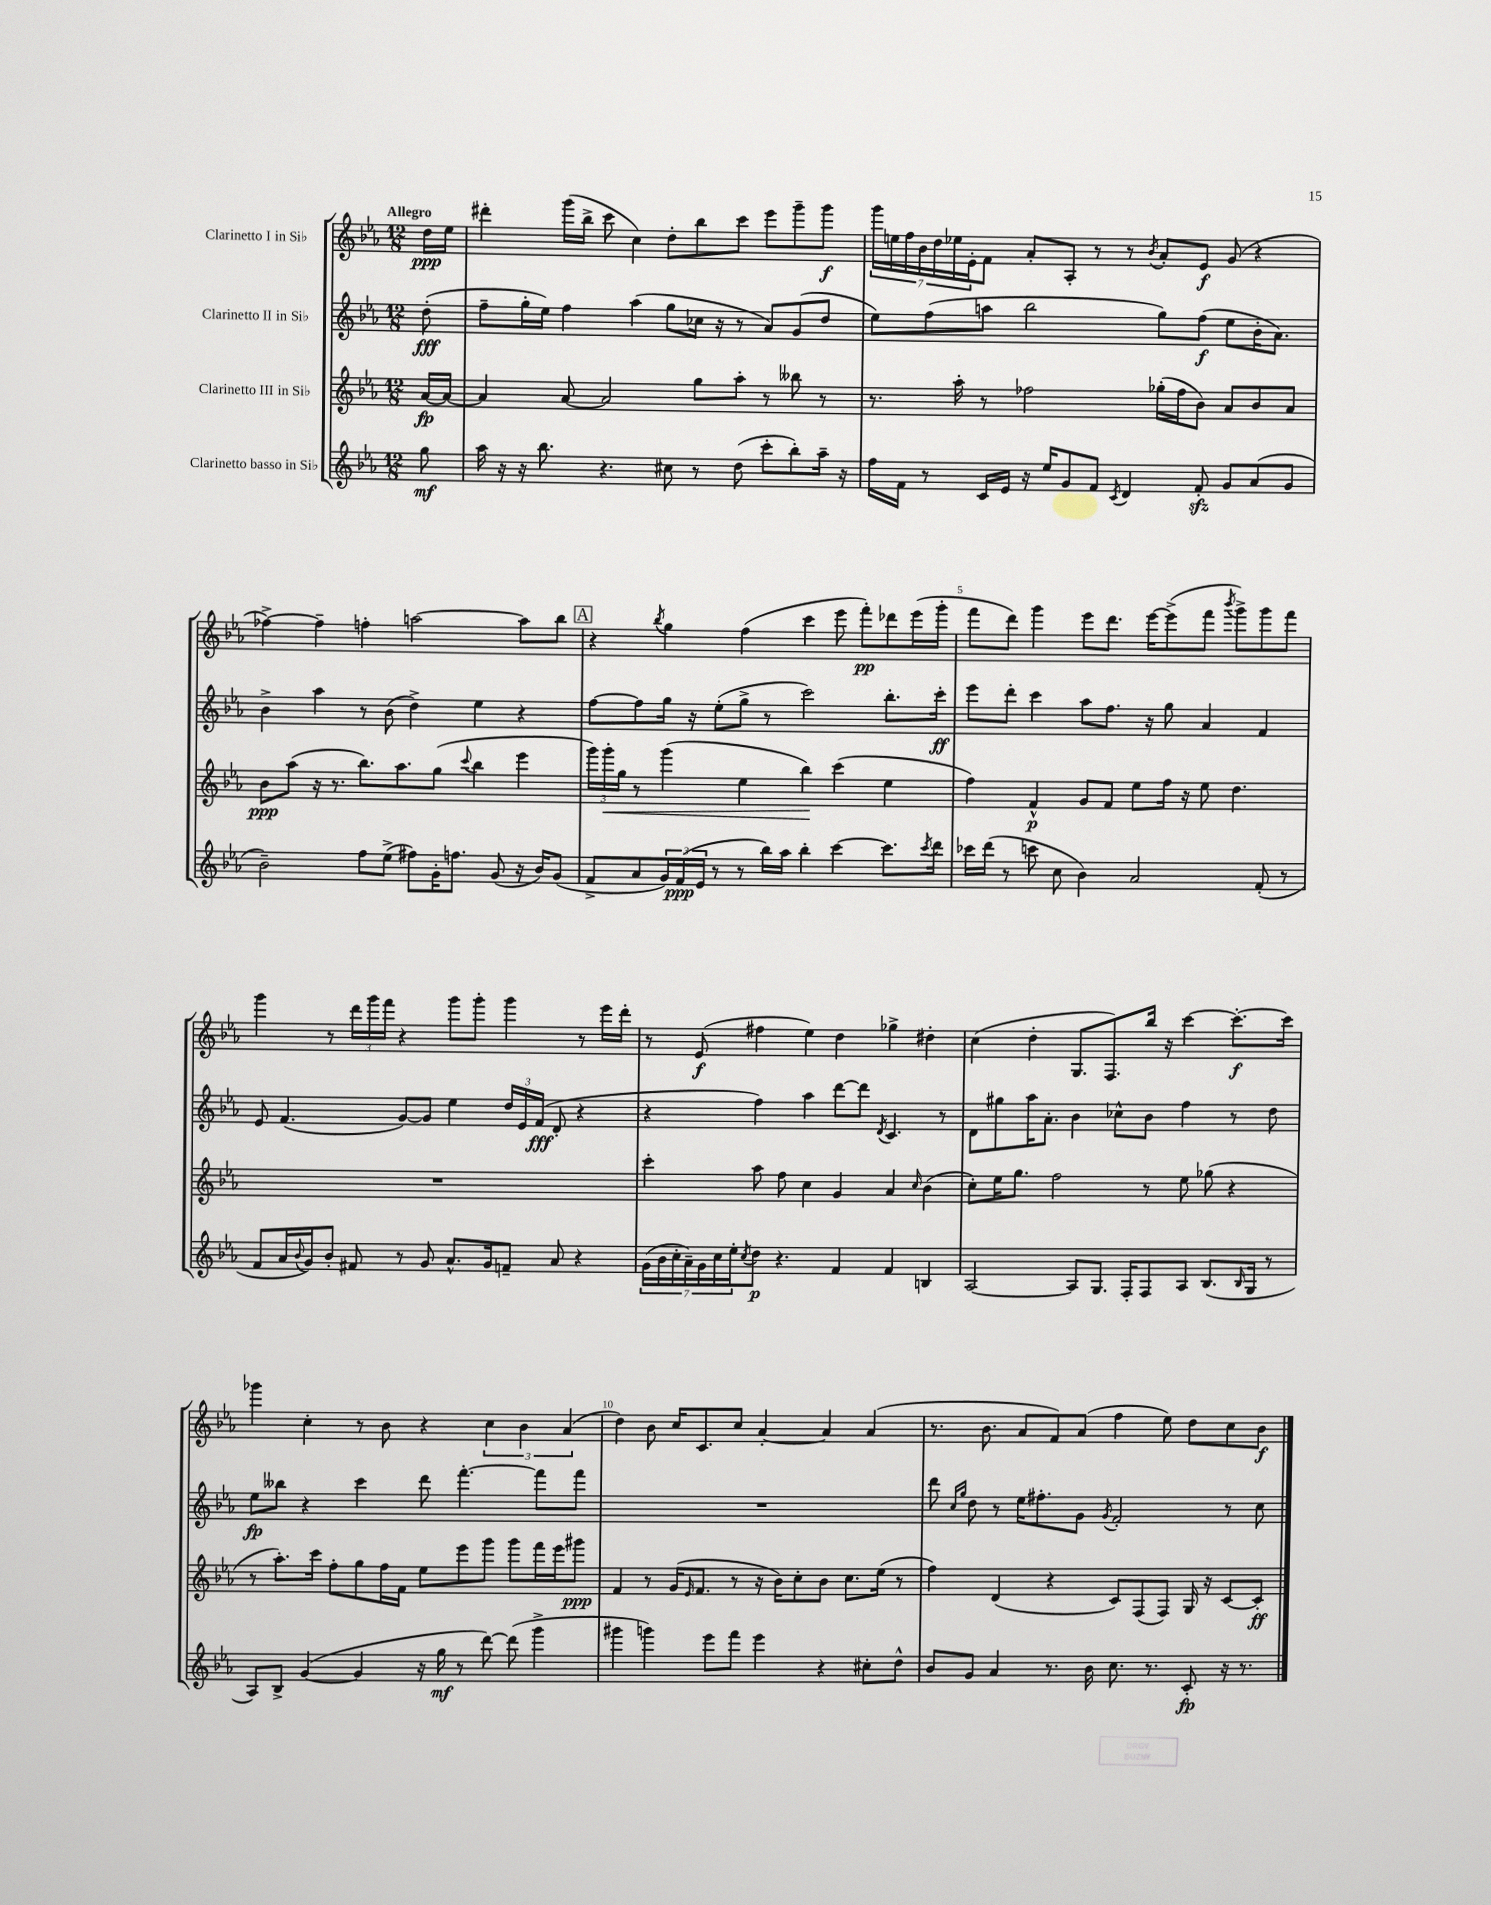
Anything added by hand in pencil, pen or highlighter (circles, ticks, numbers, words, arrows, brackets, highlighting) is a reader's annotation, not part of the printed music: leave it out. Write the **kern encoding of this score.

**kern	**dynam	**kern	**dynam	**kern	**dynam	**kern	**dynam
*part4	*part4	*part3	*part3	*part2	*part2	*part1	*part1
*staff4	*staff4	*staff3	*staff3	*staff2	*staff2	*staff1	*staff1
*I"Clarinetto basso in Si♭	*	*I"Clarinetto III in Si♭	*	*I"Clarinetto II in Si♭	*	*I"Clarinetto I in Si♭	*
*clefG2	*	*clefG2	*	*clefG2	*	*clefG2	*
*k[b-e-a-]	*	*k[b-e-a-]	*	*k[b-e-a-]	*	*k[b-e-a-]	*
*M12/8	*	*M12/8	*	*M12/8	*	*M12/8	*
=	=	=	=	=	=	=	=
!	!	!	!	!	!	!LO:TX:a:B:t=Allegro	!
8gg\	mf	[16a-/LL	fp	(8dd'\	fff	16dd\LL	ppp
.	.	16a-/JJ_	.	.	.	16ee-\JJ	.
=1	=1	=1	=1	=1	=1	=1	=1
16aa-\	.	4a-/]	.	8ff~\L	.	4ddd#X'\	.
16r	.	.	.	.	.	.	.
16r	.	.	.	16gg'\L	.	.	.
8.bb-\	.	.	.	16ee-\JJ)	.	.	.
.	.	[8a-/	.	4ff\	.	(16ggg\LL	.
.	.	.	.	.	.	16bb-^\JJ	.
4.r	.	2a-/]	.	.	.	8ccc\	.
.	.	.	.	(4aa-\	.	4cc\)	.
8cc#X\	.	.	.	8gg\L	.	8dd'\L	.
8r	.	8gg\L	.	16cc-X\Jk	.	8bb-\	.
.	.	.	.	16r	.	.	.
(8dd\	.	8aa-'\J	.	8r	.	8ccc\J	.
8ccc'\L	.	8r	.	8a-/L)	.	8eee-\L	.
8bb-'\)	.	8bb--X\	.	(8g/	.	8ggg~\	.
16aa-~\Jk	.	8r	.	8dd/J	.	8ggg\J	f
16r	.	.	.	.	.	.	.
=2	=2	=2	=2	=2	=2	=2	=2
16ff\LL	.	8.r	.	8ee-\L)	.	28ggg\LL	.
.	.	.	.	.	.	28een\	.
16f\JJ	.	.	.	.	.	.	.
.	.	.	.	.	.	28ff\	.
.	.	.	.	.	.	28b-\	.
8r	.	.	.	(8ff\	.	.	.
.	.	.	.	.	.	28dd\	.
.	.	.	.	.	.	28ee-X\	.
.	.	16aa-'\	.	.	.	.	.
.	.	.	.	.	.	28e-'\J	.
16c/LL	.	8r	.	8aan\J	.	8f\J	.
16e-/JJ	.	.	.	.	.	.	.
16r	.	2ff-X\	.	2bb-\	.	8a-'/L	.
16ee-/KL	.	.	.	.	.	.	.
8g/	.	.	.	.	.	8A-'/J	.
8f/J	.	.	.	.	.	8r	.
8qc/	.	.	.	.	.	.	.
4d/	.	.	.	.	.	8r	.
.	.	.	.	.	.	8qb-/	.
.	.	(16gg-X'\LL	.	8gg\L)	.	8a-'/L	.
.	.	16ff-\J	.	.	.	.	.
8fzz'/	.	8b-\J)	.	(8ff\J	f	8e-/J	f
8g/L	.	8a-/L	.	8ee-\L	.	(8g/	.
(8a-/	.	8b-/	.	16b-'\K	.	4r	.
.	.	.	.	8.a-\J)	.	.	.
8g/J	.	8a-/J	.	.	.	.	.
!!LO:LB:g=z
=3	=3	=3	=3	=3	=3	=3	=3
2b-~\)	.	8b-\L	ppp	4b-^\	.	[4ff-X^\)	.
.	.	(8aa-\J	.	.	.	.	.
.	.	16r	.	4aa-\	.	4ff-~\]	.
.	.	8.r	.	.	.	.	.
8ff\L	.	8.bb-\L)	.	8r	.	4ffn'\	.
(8ee-^\J	.	.	.	(8b-\	.	.	.
.	.	8.aa-\	.	.	.	.	.
8ff#X\L)	.	.	.	4dd^\)	.	[2aan\	.
16g'\K	.	(8gg\J	.	.	.	.	.
8.ffn\J	.	.	.	.	.	.	.
.	.	8qqccc/	.	.	.	.	.
.	.	4bb-\	.	4ee-\	.	.	.
(8g/	.	.	.	.	.	.	.
16r	.	4eee-\	.	4r	.	8aa\L]	.
16b-/KL)	.	.	.	.	.	.	.
(8g/J	.	.	.	.	.	8bb-\J	.
!!LO:REH:place=s1:t=A
=4	=4	=4	=4	=4	=4	=4	=4
8f^/L	.	24ggg\LL)	.	[8ff\L	.	4r	.
!	!	!	!LO:HP:b	!	!	!	!
.	.	24ggg'\	<	.	.	.	.
.	.	24gg\JJ	.	.	.	.	.
8a-/	.	8r	.	8ff\]	.	.	.
.	.	.	.	.	.	8qbb-/	.
24g/L)	.	(4ggg\	.	16gg\Jk	.	4gg\	.
(24f/	ppp	.	.	.	.	.	.
.	.	.	.	16r	.	.	.
24e-/JJ	.	.	.	.	.	.	.
8r	.	.	.	(8ee-'\L	.	.	.
8r	.	4ee-\	.	8gg^\J	.	(4ff\	.
16bb-\LL)	.	.	.	8r	.	.	.
16aa-\JJ	.	.	.	.	.	.	.
4bb-'\	.	4bb-\)	.	2ccc\)	.	4ccc\	.
[4ccc\	.	(4ccc\	[	.	.	8eee-\	.
.	.	.	.	.	.	8fff'\L)	pp
8.ccc\L]	.	4ee-\	.	8.bb-'\L	.	8ddd-X\	.
.	.	.	.	.	.	(16eee-\L	.
8qccc/	.	.	.	.	.	.	.
16ddd\Jk	.	.	.	16ccc'\Jk	ff	16ggg'\JJ	.
=5	=5	=5	=5	=5	=5	=5	=5
16ccc-X\LL	.	4ff\)	.	8eee-\L	.	8fff\L	.
(16ddd\JJ	.	.	.	.	.	.	.
8r	.	.	.	8ddd'\J	.	8ddd\J)	.
8cccn\	.	4f^^/	p	4ccc\	.	4ggg\	.
8cc\	.	.	.	.	.	.	.
4b-\)	.	8g/L	.	8aa-\L	.	8eee-\L	.
.	.	8f/J	.	8.ff\J	.	8.ddd\J	.
2a-/	.	8ee-\L	.	.	.	.	.
.	.	.	.	16r	.	[16eee-\KL	.
.	.	16ff\Jk	.	8gg\	.	(8eee-^\]	.
.	.	16r	.	.	.	.	.
.	.	8ee-\	.	4a-/	.	8fff\J	.
.	.	.	.	.	.	8qbbb-/	.
.	.	4.dd\	.	.	.	8ggg^\L)	.
(8f'/	.	.	.	4f/	.	8ggg\	.
8r	.	.	.	.	.	8fff\J	.
!!LO:LB:g=z
=6	=6	=6	=6	=6	=6	=6	=6
8f/L	.	1.r	.	8e-/	.	4ggg\	.
16a-/L	.	.	.	(4.f/	.	.	.
8qqb-/	.	.	.	.	.	.	.
16g/J)	.	.	.	.	.	.	.
8b-'/J	.	.	.	.	.	8r	.
8f#X/	.	.	.	.	.	24ddd\LL	.
.	.	.	.	.	.	24ggg\	.
.	.	.	.	.	.	24fff\JJ	.
8r	.	.	.	[8g/L)	.	4r	.
8g/	.	.	.	8g/J]	.	.	.
8.a-^^/L	.	.	.	4ee-\	.	8ggg\L	.
.	.	.	.	.	.	8ggg'\J	.
16g/k	.	.	.	.	.	.	.
8fn~/J	.	.	.	24dd/LL	.	4ggg\	.
.	.	.	.	24e-/	.	.	.
.	.	.	.	(24f/JJ	fff	.	.
8a-/	.	.	.	8d'/	.	.	.
4r	.	.	.	4r	.	8r	.
.	.	.	.	.	.	16eee-\LL	.
.	.	.	.	.	.	16ddd'\JJ	.
=7	=7	=7	=7	=7	=7	=7	=7
(28g\LL	.	4ccc'\	.	4r	.	8r	.
28b-\	.	.	.	.	.	.	.
28cc'\	.	.	.	.	.	.	.
28a-~\)	.	.	.	.	.	.	.
.	.	.	.	.	.	(8e-/	f
28g\	.	.	.	.	.	.	.
28cc\	.	.	.	.	.	.	.
28ee-'\J	.	.	.	.	.	.	.
8qcc/	.	.	.	.	.	.	.
8dd\J	p	8aa-\	.	4ff\)	.	4ff#X\	.
4.r	.	8ff\	.	.	.	.	.
.	.	4cc\	.	4aa-\	.	4ee-\)	.
4f/	.	4g/	.	[8ddd\L	.	4dd\	.
.	.	.	.	8ddd\J]	.	.	.
.	.	.	.	8qd/	.	.	.
4f/	.	4a-/	.	4.c/	.	4gg-X^\	.
.	.	16qqcc/	.	.	.	.	.
4Bn/	.	(4b-\	.	.	.	4dd#X'\	.
.	.	.	.	8r	.	.	.
=8	=8	=8	=8	=8	=8	=8	=8
[2A-/	.	8cc'\L)	.	8d\L	.	(4cc\	.
.	.	16ee-\K	.	8gg#X\	.	.	.
.	.	8.gg\J	.	.	.	.	.
.	.	.	.	16aa-\K	.	4dd'\	.
.	.	.	.	8.a-'\J	.	.	.
.	.	2ff\	.	.	.	.	.
8A-/L]	.	.	.	4b-\	.	8.G/L	.
8.G/J	.	.	.	.	.	.	.
.	.	.	.	.	.	8.F/)	.
.	.	.	.	8cc-X^^\L	.	.	.
16F'/KL	.	.	.	.	.	.	.
8F/	.	8r	.	8b-\J	.	16bb-/Jk	.
.	.	.	.	.	.	16r	.
8A-/J	.	8ee-\	.	4ff\	.	[4ccc\	.
(8.B-/L	.	(8gg-X\	.	.	.	.	.
.	.	4r	.	8r	.	8.ccc'\L_	f
16qqB-/	.	.	.	.	.	.	.
16G/Jk	.	.	.	.	.	.	.
8r	.	.	.	8dd\	.	.	.
.	.	.	.	.	.	16ccc\Jk]	.
!!LO:LB:g=z
=9	=9	=9	=9	=9	=9	=9	=9
8A-/L)	.	8r	.	8ee-\L	fp	4ggg-X\	.
8B-^/J	.	8.aa-'\L)	.	8bb--X\J	.	.	.
([4g/	.	.	.	4r	.	4cc'\	.
.	.	16ccc\Jk	.	.	.	.	.
.	.	8ff'\L	.	.	.	.	.
4g/]	.	8gg\	.	4ccc\	.	8r	.
.	.	16ff\L	.	.	.	8b-\	.
.	.	16f\JJ	.	.	.	.	.
16r	.	8ee-\L	.	8ddd\	.	4r	.
16gg\	mf	.	.	.	.	.	.
8r	.	8eee-\	.	[4.fff'\	.	.	.
[8ddd\)	.	8ggg\J	.	.	.	6cc\	.
(8ddd\]	.	8ggg\L	.	.	.	.	.
.	.	.	.	.	.	6b-\	.
4ggg^\	.	16fff\L	.	8fff\L]	.	.	.
.	.	16eee-\J	.	.	.	.	.
.	.	.	.	.	.	(6a-/	.
.	.	8ggg#X\J	ppp	8fff\J	.	.	.
=10	=10	=10	=10	=10	=10	=10	=10
4ggg#X\	.	4f/	.	1.r	.	4dd\)	.
4gggn\)	.	8r	.	.	.	8b-\	.
.	.	(16g/KL	.	.	.	16cc/KL	.
.	.	16qqe-/	.	.	.	.	.
.	.	8.f/J	.	.	.	8.c/	.
8eee-\L	.	.	.	.	.	.	.
8fff\J	.	8r	.	.	.	8cc/J	.
4eee-\	.	16r	.	.	.	[4a-'/	.
.	.	16b-\KL)	.	.	.	.	.
.	.	8cc'\	.	.	.	.	.
4r	.	8b-\J	.	.	.	4a-/]	.
.	.	8.cc\L	.	.	.	.	.
8cc#X'\L	.	.	.	.	.	(4a-/	.
.	.	(16ee-\Jk	.	.	.	.	.
8dd^^\J	.	8r	.	.	.	.	.
=11	=11	=11	=11	=11	=11	=11	=11
8b-/L	.	4ff\)	.	8ddd\	.	8.r	.
.	.	.	.	16qqcc/LL	.	.	.
.	.	.	.	16qqgg/JJ	.	.	.
8g/J	.	.	.	8dd\	.	.	.
.	.	.	.	.	.	8.b-\	.
4a-/	.	(4d/	.	8r	.	.	.
.	.	.	.	16ee-\KL	.	8a-/L	.
.	.	.	.	8.ff#X'\	.	.	.
8.r	.	4r	.	.	.	8f/)	.
.	.	.	.	8g\J	.	(8a-/J	.
16b-\	.	.	.	.	.	.	.
.	.	.	.	8qg/	.	.	.
8.cc\	.	8c/L)	.	2f'/	.	4ff\	.
.	.	(8F/	.	.	.	.	.
8.r	.	.	.	.	.	.	.
.	.	8F/J)	.	.	.	8ee-\)	.
8c'/	fp	16G/	.	.	.	8dd\L	.
.	.	16r	.	.	.	.	.
16r	.	[8c/L	.	8r	.	8cc\	.
8.r	.	.	.	.	.	.	.
.	.	8c'/J]	ff	8cc\	.	8b-\J	f
==	==	==	==	==	==	==	==
*-	*-	*-	*-	*-	*-	*-	*-
